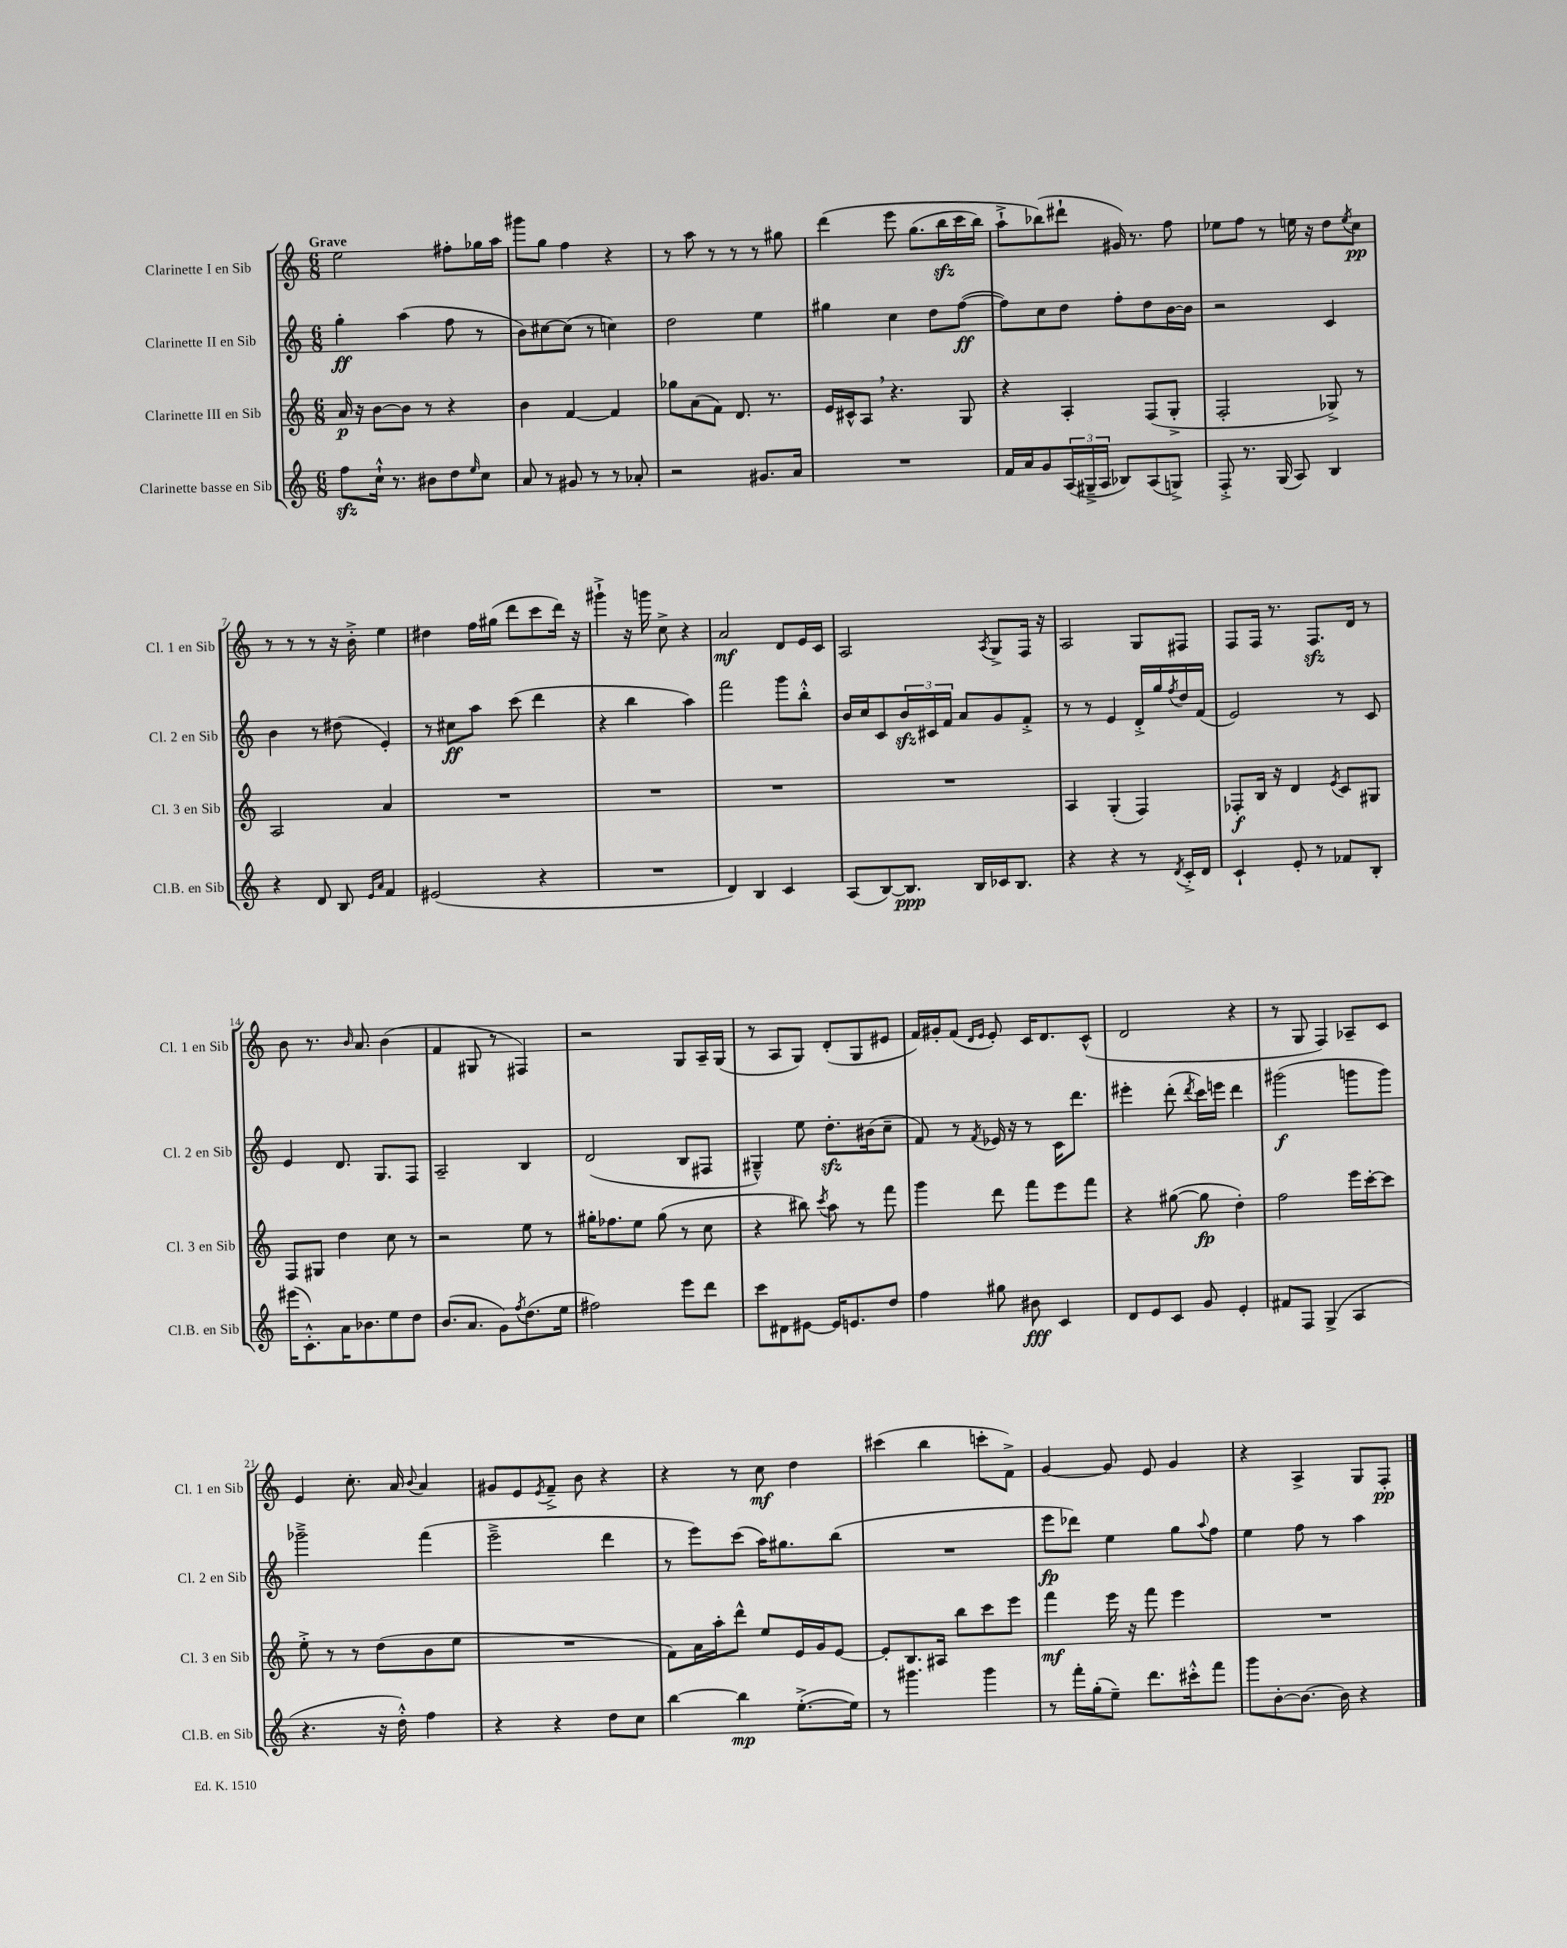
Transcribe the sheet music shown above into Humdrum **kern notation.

**kern	**kern	**kern	**kern
*staff4	*staff3	*staff2	*staff1
*clefG2	*clefG2	*clefG2	*clefG2
*k[]	*k[]	*k[]	*k[]
*M6/8	*M6/8	*M6/8	*M6/8
8ff	16a	4gg'	2ee
.	16r	.	.
16cc`^^	[8b	.	.
8.r	.	.	.
.	8b]	(4aa	.
8b#	8r	.	.
8dd	4r	8ff	8ff#'
16qqee	.	.	.
8cc	.	8r	16gg-
.	.	.	16aa
=	=	=	=
8a	4b	8b)	8ggg#
8r	.	[8cc#	8gg
8g#	[4f	(8cc#]	4ff
8r	.	8r	.
8r	4f]	4cc)	4r
8a-'	.	.	.
=	=	=	=
2r	8gg-	2dd	8r
.	(8a	.	8aa
.	8f)	.	8r
.	8.d	.	8r
8.g#	.	4ee	8r
.	8.r	.	.
.	.	.	8gg#
16a	.	.	.
=	=	=	=
2.r	16e	4gg#	&(4ddd
.	16c#^^	.	.
.	8A	.	.
.	4.r	4cc	8eee
.	.	.	(8.gg
.	.	8dd	.
.	.	.	16bb
.	8G	([8ff	16ccc
.	.	.	16bb)
=	=	=	=
16f	4r	8ff])	8aa`^
16a	.	.	.
8g	.	8cc	(8bb-&)
(24A	4A'	8dd	8ddd#`
24G#~^	.	.	.
24A	.	.	.
8B-)	.	8ff'	16g#)
.	.	.	8.r
(8A	(8F	8dd	.
8G^)	8G'^	[16b	8ff
.	.	16b]	.
=	=	=	=
8F'^	2F'	2r	8ee-
8.r	.	.	8ff
.	.	.	8r
(16G	.	.	.
8A)	.	.	16ee
.	.	.	16r
4B	8G-^)	4c	8dd
.	.	.	8qee
.	8r	.	8cc
=	=	=	=
4r	2A	4b	8r
.	.	.	8r
8d	.	8r	8r
8B	.	(8dd#	16r
.	.	.	16b'^
16qqe	.	.	.
16qqa	.	.	.
4f	4a	4e')	4ee
=	=	=	=
(2e#	2.r	8r	4dd#
.	.	8cc#	.
.	.	8aa	16ff
.	.	.	(16gg#
.	.	(8ccc	8ddd
4r	.	4ddd	8ccc
.	.	.	16ddd)
.	.	.	16r
=	=	=	=
2.r	2.r	4r	4ggg#`^
.	.	4bb	16r
.	.	.	16ggg
.	.	.	8cc^
.	.	4aa)	4r
=	=	=	=
4d)	2.r	2fff	2a
4B	.	.	.
4c	.	8ggg	8d
.	.	8bb'^^	16e
.	.	.	16c
=	=	=	=
(8A	2.r	16b	2A
.	.	16cc	.
[8B)	.	8c	.
8.B]	.	24b	.
.	.	24c#	.
.	.	24f	.
.	.	8a	.
16B	.	.	.
.	.	.	8qA
16c-	.	8g	8G^
8.B	.	.	.
.	.	8f'^	16F
.	.	.	16r
=	=	=	=
4r	4A	8r	2A
.	.	8r	.
4r	(4G'	4e	.
8r	4F)	16d'^	8G
.	.	16gg	.
8qd	.	8qff	.
16c'^	.	16dd	8F#
16d	.	(16f	.
=	=	=	=
4c`	8F-'	2e)	8F
.	16B	.	16F
.	16r	.	8.r
8e'	4d	.	.
8r	.	.	8.F
.	8qe	.	.
8f-	8c	8r	.
.	.	.	16d
8B'	8G#	8c	8r
=	=	=	=
(16eee#	8F	4e	8b
8.c'^^)	.	.	.
.	8G#	.	8.r
16a	4dd	8.d	.
.	.	.	16qqb
8.b-	.	.	8.a
.	.	8.G	.
8ee	8cc	.	(4b
8dd	8r	8F	.
=	=	=	=
(8.b	2r	2A~	4f
8.a	.	.	.
.	.	.	8G#
8g)	.	.	8r
8qff	.	.	.
(8.dd	8ee	4B	4F#)
.	8r	.	.
16ee	.	.	.
=	=	=	=
2ff#)	16gg#'	(2d	2r
.	8.ff-	.	.
.	8ee	.	.
.	(8gg#	.	.
8eee	8r	8B	8G
8ddd	8cc	8F#	16A~
.	.	.	(16G
=	=	=	=
8ccc	4r	4G#~^^)	8r
8d#	.	.	8A
[8e#	8bb#)	8ee	8G)
.	8qccc	.	.
16e#]	8aa	8.dd'	(8d'
8.e	.	.	.
.	8r	.	8G
.	.	(16b#	.
8dd	8fff	8cc~	8e#
=	=	=	=
4ff	4ggg	8f)	16f)
.	.	.	16g#'
.	.	8r	(8f
.	.	.	16qqd
.	.	8qf	16qqe
8gg#	8ddd	16e-	8e')
.	.	16r	.
8b#	8fff	8r	16c
.	.	.	8.d
4c	8eee	16c	.
.	.	8.ddd	.
.	8fff	.	(8c^^
=	=	=	=
8d	4r	4eee#'	2d
8e	.	.	.
8c	([8gg#	(8ddd'	.
.	.	8qddd	.
8g	8gg#]	16ccc)	.
.	.	16eee	.
4e'	4dd')	4ddd	4r
=	=	=	=
8f#	2ff	(2ggg#	8r
8F	.	.	8G
(4G^	.	.	4F)
4A	16eee	8ggg	8A-~
.	[16ccc'	.	.
.	8ccc]	8ggg)	8c
=	=	=	=
4.r	8ee'^	2ggg-~^	4e
.	8r	.	.
.	8r	.	8.cc'
16r	(8dd	.	.
16dd'^^)	.	.	16a
.	.	.	8qqb
4ff	8b	(4fff	4a
.	8ee	.	.
=	=	=	=
4r	2.r	2eee~^	8g#
.	.	.	8e
.	.	.	8qe
4r	.	.	8f~^
.	.	.	8b
8dd	.	4ddd	4r
8cc	.	.	.
=	=	=	=
[4bb	8f)	8r	4r
.	16a	8eee)	.
.	16aa'	.	.
4bb]	8ddd^^	(8ccc	8r
.	8ee	16aa)	8cc
.	.	8.gg#	.
([8.ee'^	16e	.	4dd
.	16g	.	.
.	[8e	(8bb	.
16ee])	.	.	.
=	=	=	=
8r	8e']	2.r	(4ccc#
4.ggg#	8.B	.	.
.	.	.	4bb
.	16A#	.	.
.	8bb	.	.
4ggg#	8ccc	.	8ccc'
.	8eee	.	8f^)
=	=	=	=
8r	4fff	8eee	[4g
16fff'	.	8ddd-)	.
(16gg'	.	.	.
8ee~)	16eee	4ee	8g]
.	16r	.	.
8.ddd	8fff	.	8e
.	4eee	8gg	4g
16ccc#'^^	.	.	.
.	.	8qqaa	.
8fff	.	8ff	.
=	=	=	=
8ggg	2.r	4ee	4r
[8b'	.	.	.
8.b_	.	8ff	4A^
.	.	8r	.
16b]	.	.	.
4r	.	4aa	8G
.	.	.	8F'
==	==	==	==
*-	*-	*-	*-
